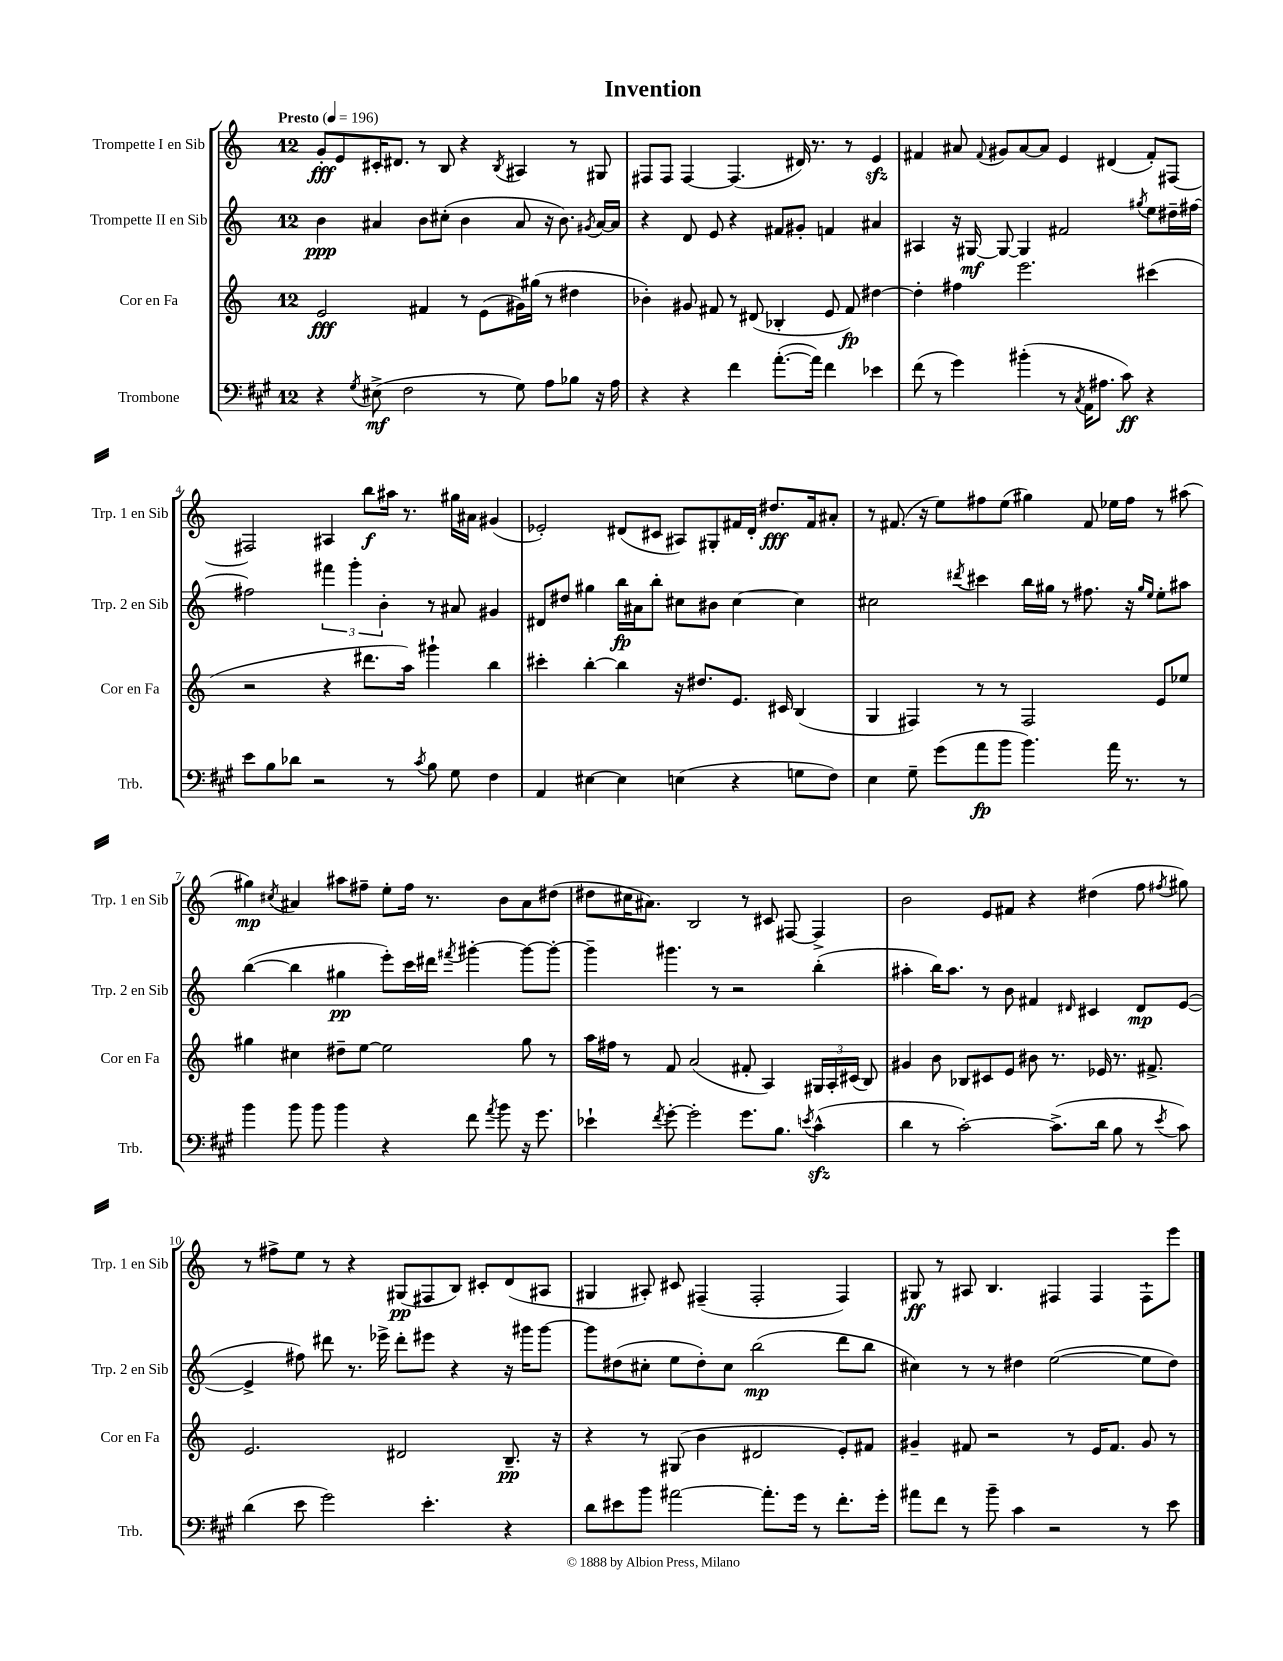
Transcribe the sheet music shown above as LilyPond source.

\header { title = "Invention" }
<<
\new StaffGroup <<
\new Staff = "s0" \with { instrumentName = "Trompette I en Sib" shortInstrumentName = "Trp. 1 en Sib" } {
    \clef treble \key c \major \once \override Staff.TimeSignature.style = #'single-digit \time 12/8 \tempo "Presto" 4 = 196
    \autoBeamOff g'8[-.\fff e'8 cis'16-. dis'8.] r8 b8 r4 \acciaccatura { b8 } ais4 r8 gis8 |
    fis8[ fis8] fis4~ fis4.( dis'16) r8. r8 e'4\sfz |
    fis'4 ais'8 \appoggiatura { fis'8 } gis'8[ ais'8~ ais'8] e'4 dis'4( fis'8[-.) fis8]~ |
    fis2 ais4 b''8[\f ais''16] r8. gis''16[ ais'16] gis'4( |
    ees'2-.) dis'8[( cis'8] ais8[) gis8-. fis'16 dis'16]-. dis''8.[\fff fis'16 ais'8]-. |
    r8 fis'8.( r16 e''8[) fis''8 e''8]( gis''4) fis'8 ees''16[ fis''16] r8 ais''8( |
    gis''4\mp) \acciaccatura { cis''8 } ais'4 ais''8[ fis''8]-- e''8[-. fis''16] r8. b'8[ ais'8 dis''8]( |
    dis''8[ cis''16 ais'8.]) b2 r8 cis'8 fis8~ fis4-> |
    b'2 e'8[ fis'8] r4 dis''4( f''8 \acciaccatura { fis''8 } gis''8) |
    r8 fis''8[-> e''8] r8 r4 gis8[\pp( fis8 b8]) cis'8[-. d'8( ais8] |
    gis4 ais8-.) cis'8 fis4--( fis2-. fis4) |
    gis8\ff r8 ais8 b4. fis4 fis4 fis8[-! e'''8] \bar "|." |
}
\new Staff = "s1" \with { instrumentName = "Trompette II en Sib" shortInstrumentName = "Trp. 2 en Sib" } {
    \clef treble \key c \major \once \override Staff.TimeSignature.style = #'single-digit \time 12/8
    \autoBeamOff b'4\ppp ais'4 b'8[ cis''8]-.( b'4 ais'8 r16 b'8.) \acciaccatura { gis'8 } ais'16[~ ais'16] |
    r4 d'8 e'8 r4 fis'8[ gis'8]-. f'4 ais'4 |
    ais4 r16 gis16~\mf gis8~ gis4 fis'2 \acciaccatura { gis''8 } e''8[ dis''16-- fis''16]~ |
    fis''2 \tuplet 3/2 { fis'''4 g'''4-. b'4-. } r8 ais'8 gis'4 |
    dis'8[ dis''8] gis''4 b''16[\fp ais'16 b''8]-. cis''8[ bis'8] cis''4~ cis''4 |
    cis''2 \acciaccatura { dis'''8 } cis'''4 b''16[ gis''16] r8 fis''8. r16 \grace { gis''16[ e''16] } e''8[-. ais''8] |
    b''4~( b''4 gis''4\pp e'''8[-.) c'''16 dis'''16] \acciaccatura { fis'''8 } gis'''4~-. gis'''8[~ gis'''8]~-. |
    gis'''4-- gis'''4. r8 r2 b''4-.( |
    ais''4-. b''16[) ais''8.] r8 b'8 fis'4 \grace { dis'16 } cis'4 dis'8[\mp e'8]~( |
    e'4-> fis''8) dis'''8 r8. ees'''16-> dis'''8[-. eis'''8] r4 r16 gis'''16[ gis'''8]~ |
    gis'''8[ dis''8( cis''8]-. e''8[ dis''8-.) cis''8] b''2\mp( d'''8[ b''8] |
    cis''4) r8 r8 dis''4 e''2~( e''8[ dis''8]) \bar "|." |
}
\new Staff = "s2" \with { instrumentName = "Cor en Fa" shortInstrumentName = "Cor en Fa" } {
    \clef treble \key c \major \once \override Staff.TimeSignature.style = #'single-digit \time 12/8
    \autoBeamOff e'2\fff fis'4 r8 e'8[( gis'16) gis''16]( r8 dis''4 |
    bes'4-.) gis'8 fis'8 r8 dis'8( bes4-. e'8 fis'8\fp) dis''4~ |
    dis''4-. fis''4 e'''2. cis'''4( |
    r2 r4 dis'''8.[ a''16]) gis'''4-! b''4 |
    cis'''4-. b''4~-. b''4 r16 dis''8.[ e'8.] cis'16 b4( |
    g4 fis4) r8 r8 fis2 e'8[ ees''8] |
    gis''4 cis''4 dis''8[-- e''8]~ e''2 gis''8 r8 |
    a''16[ fis''16] r8 f'8 a'2( fis'8-. a4) \tuplet 3/2 { gis16[ a16-. cis'16]( } b8) |
    gis'4 b'8 bes8[ cis'8 e'8] bis'8 r8. ees'16 r8. fis'8.-> |
    e'2. dis'2 b8.--\pp r16 |
    r4 r8 gis8( b'4 dis'2 e'8[-.) fis'8] |
    gis'4-- fis'8 r2 r8 e'16[ fis'8.] gis'8 r8 \bar "|." |
}
\new Staff = "s3" \with { instrumentName = "Trombone" shortInstrumentName = "Trb." } {
    \clef bass \key a \major \once \override Staff.TimeSignature.style = #'single-digit \time 12/8
    \autoBeamOff r4 \acciaccatura { gis8 } eis8->\mf( fis2 r8 gis8) a8[ bes8] r16 a16 |
    r4 r4 fis'4 a'8.[~-.( a'16]) fis'4 ees'4 |
    fis'8( r8 gis'4) bis'4-.( r8 \acciaccatura { cis8 } a,16[ ais8.] cis'8\ff) r4 |
    e'8[ b8 des'8] r2 r8 \acciaccatura { cis'8 } b8 gis8 fis4 |
    a,4 eis4~ eis4 e4( r4 g8[ fis8]) |
    e4 gis8-- gis'8[( a'8\fp b'8] b'4.) a'16 r8. r8 |
    b'4 b'8 b'8 b'4 r4 fis'8 \acciaccatura { a'8 } b'8 r16 gis'8. |
    ees'4-! \acciaccatura { fis'8 } gis'8~-. gis'2-. gis'8.[ b8.] \acciaccatura { e'8 } cis'4-^\sfz( |
    d'4 r8 cis'2~-.) cis'8.[->( d'16] b8 r8 \acciaccatura { e'8 } cis'8) |
    d'4( e'8 gis'2) e'4.-. r4 |
    d'8[ eis'8 b'8] ais'2~ ais'8.[-. gis'16] r8 fis'8.[-. gis'16]-. |
    ais'8[ fis'8] r8 b'8-- cis'4 r2 r8 e'8 \bar "|." |
}
>>
>>
